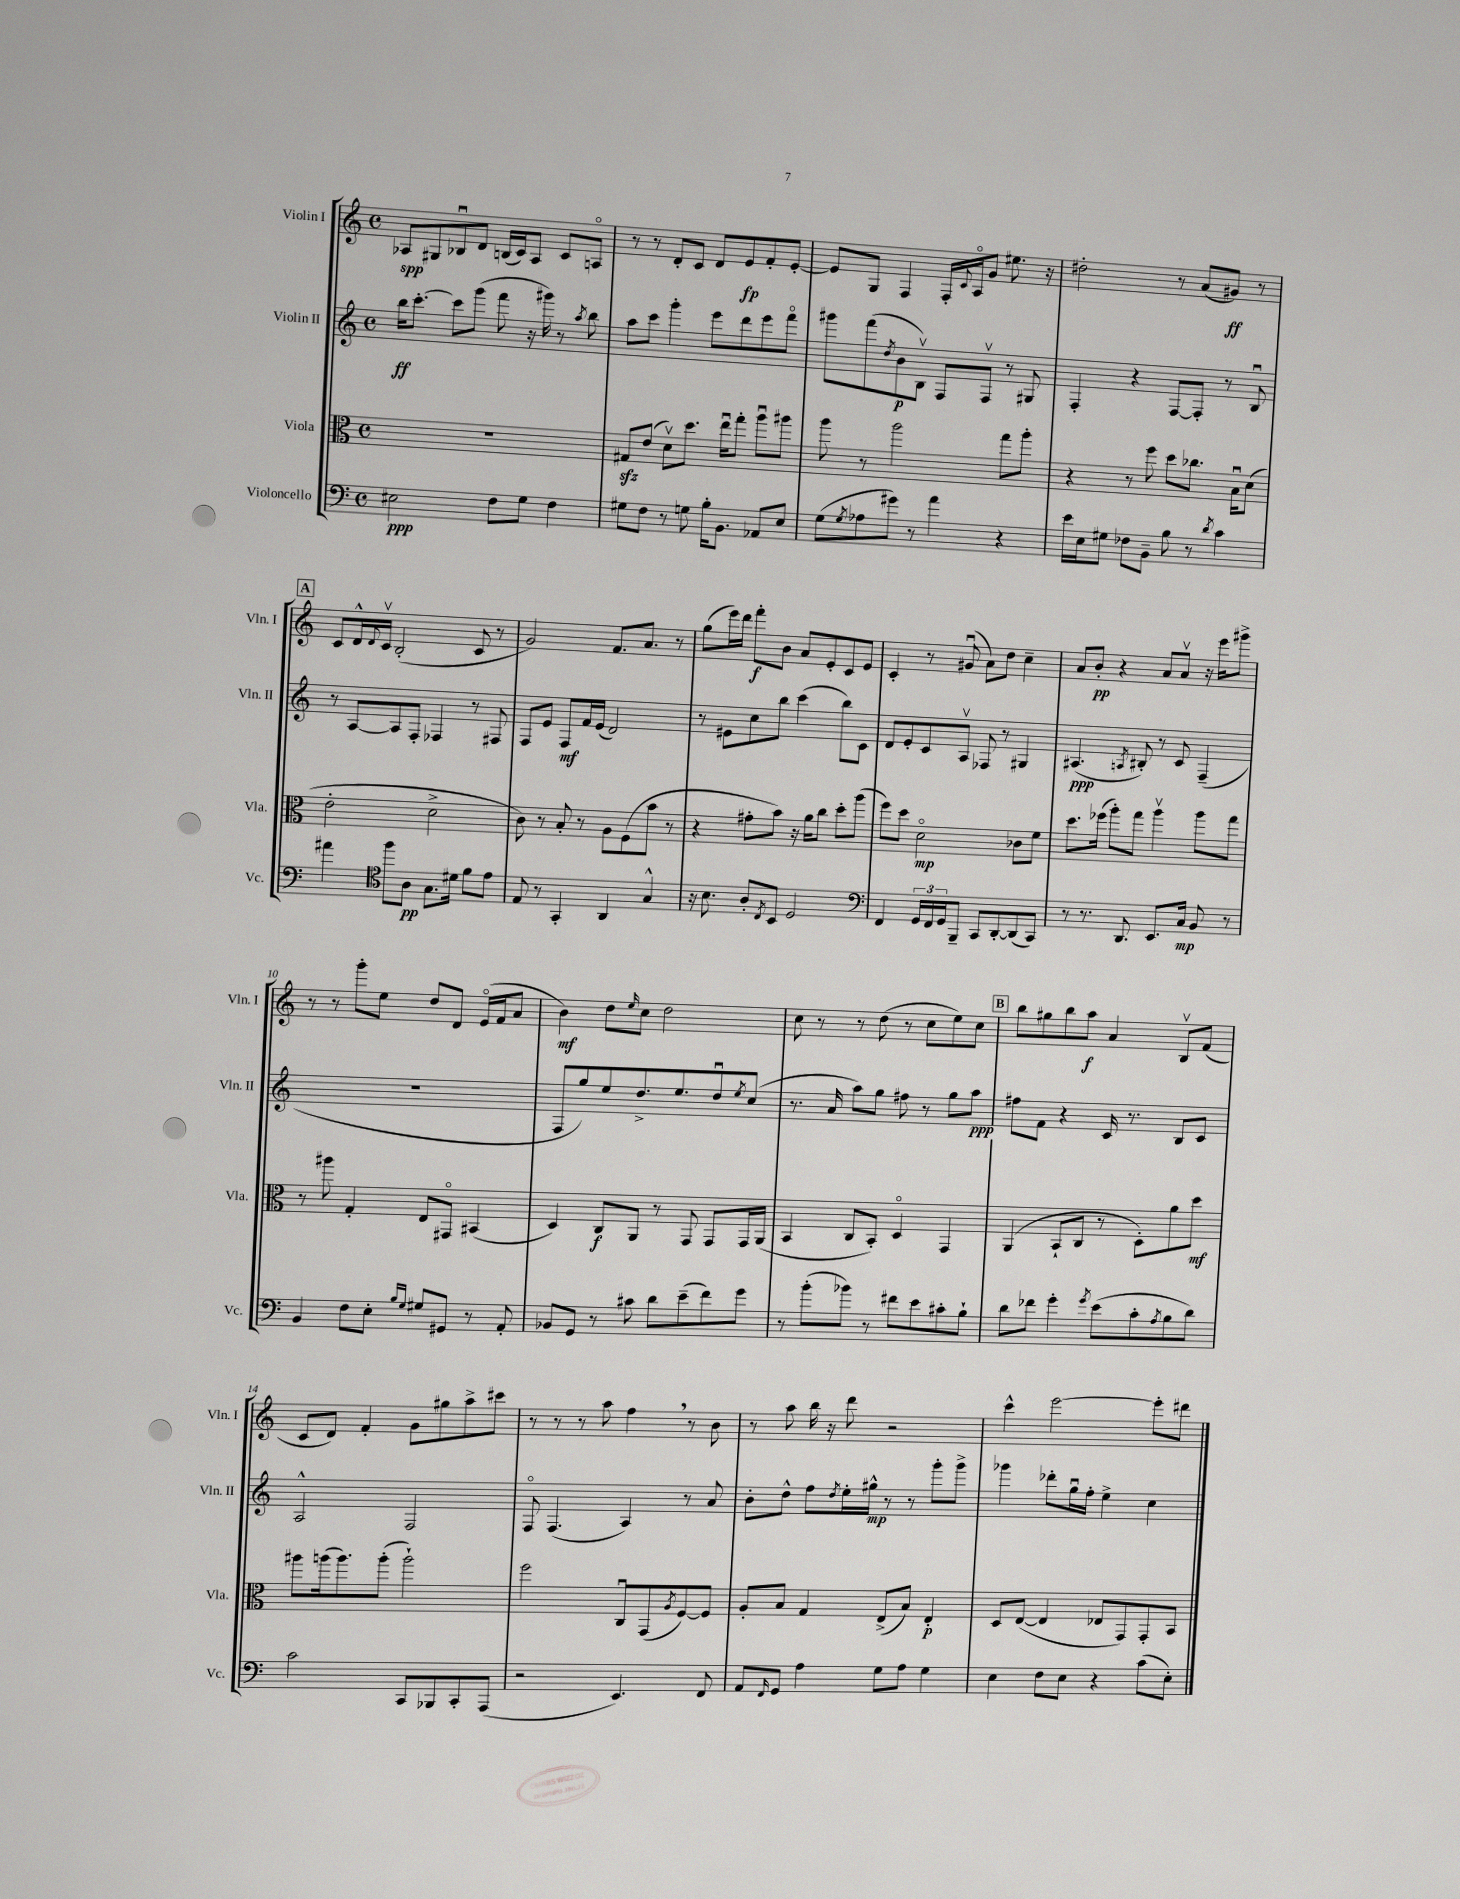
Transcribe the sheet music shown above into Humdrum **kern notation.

**kern	**kern	**kern	**kern
*staff4	*staff3	*staff2	*staff1
*clefF4	*clefC3	*clefG2	*clefG2
*k[]	*k[]	*k[]	*k[]
*M4/4	*M4/4	*M4/4	*M4/4
*met(c)	*met(c)	*met(c)	*met(c)
2E#	1r	16bb	8A-
.	.	[8.ccc'	.
.	.	.	8G#
.	.	8ccc]	8B-u
.	.	(8ggg	8d
8F	.	8fff	(16B
.	.	.	16c)
8G	.	16r	8A-
.	.	16ggg#)	.
4F	.	8r	8c
.	.	8qaa	.
.	.	8bb	8Ao
=	=	=	=
8G#	8G#	8aa	8r
8F	(8e	8ccc	8r
8r	8dv)	4ggg'	8d'
8G	8.dd	.	8c
16B'	.	8eee	8d
8.BB	16eeu	.	.
.	8gg'	8ddd	8e
8AA-	8aau	8eee	8f'
8E	8aa#	8fffo	[8e'
=	=	=	=
(8G	8aa	8ggg#	8e]
8qG	.	.	.
8A-	8r	(8fff	8G
.	.	8qdd	.
8g#)	2aa	8b	4F
8r	.	8Bv)	.
4a	.	8F	16F'
.	.	.	8qqc
.	.	.	16Ao
.	.	8Fv	8g
4r	8gg	8r	8.ee#
.	8aa'	8G#	.
.	.	.	16r
=	=	=	=
16e	4r	4F'	2dd#'
16E	.	.	.
8G#	.	.	.
8F-	8r	4r	.
8BB~	8ff	.	.
8B	8dd	[8F	8r
8r	8.cc-	8F']	(8a
8qd	.	.	.
4c	.	8r	8g#)
.	16Bu	.	.
.	(8d	8Bu	8r
=	=	=	=
4a#	2e'	8r	8c
.	.	[8A	16d^^
.	.	.	8qqd
.	.	.	16cv
*clefC4	*	*	*
8ff	.	8A]	(2B'
8A	.	8F'	.
8.G	2d^	4F-	.
16d#	.	.	.
8f	.	8r	8c
8e	.	8F#	8r
=	=	=	=
8E	8c)	8F	2g)
8r	8r	8e	.
4GG'	8B'	8F	.
.	8r	16f	.
.	.	(16e	.
4AA	8A	2d)	8.f
.	(8F	.	.
.	.	.	8.a
4G^^	8b	.	.
.	8r	.	8r
=	=	=	=
16r	4r	8r	(8gg
8.B	.	.	.
.	.	8e#	16eee)
.	.	.	16ddd
8A'	8g#'	8cc	8fff'
8qC	.	.	.
8BB	8b)	8bb	8b
2D	16r	(4ccc	8a
.	16a	.	.
.	8cc	.	8e'
.	8dd'	8bb)	8c
.	(8aa	8c	8e
=	=	=	=
*clefF4	*	*	*
4FF	8ff)	8d	4c'
.	8dd	8e'	.
24GG	2do	8c	8r
24FF	.	.	.
24GG	.	.	.
8BBB~	.	8Av	(8g#u
8CC	.	8F-	8a)
[8DD'	.	8r	8dd
(8DD]	8c-	4G#	4cc~
8CC)	8f	.	.
=	=	=	=
8r	8.dd	(4.A#	8a
8.r	.	.	8b'
.	(16ff-	.	.
.	8aa')	.	4r
8.DD	.	.	.
.	.	8qA	.
.	8gg	8B#')	.
8.EE	4aav	8r	8a
.	.	8c	8av
16C	.	.	.
8BB	8aa	(4F~	16r
.	.	.	16eee
8r	8gg	.	8ggg#^
=	=	=	=
4BB	8r	1r	8r
.	8aa#	.	8r
8F	4G'	.	8ggg'
8E'	.	.	8ee
16qqB	.	.	.
16qqG	.	.	.
8G#	8E	.	8dd
8GG#	8GG#o	.	8d
8r	(4BB#	.	(16eo
.	.	.	16f
8AA'	.	.	8a
=	=	=	=
8BB-	4D)	8F	4b)
8GG	.	8gg)	.
8r	8C	8ee	8dd
.	.	.	16qqee
8c#	8AA	8.dd^	8cc
8d	8r	.	2dd
.	.	8.ee	.
(8e~	8GG	.	.
8f)	8GG	8ddu	.
.	.	8qee	.
8g	16GG	(8cc	.
.	(16AA	.	.
=	=	=	=
8r	4BB	8.r	8cc
(8b'	.	.	8r
.	.	16a	.
8b-)	8C	8aa)	8r
8r	8BB')	8gg	(8dd
8f#	4Do	8ff#	8r
8e	.	8r	8cc
8c#'	4GG	8gg	8ee)
8B`	.	8aa	8cc
=	=	=	=
8d	(4AA	8ff#	8bb
8f-	.	8f	8gg#
4g'	8BB`	4r	8bb
.	8C	.	8aa
8qg	.	.	.
(8e	8r	16c	4a
.	.	8.r	.
8c'	8D')	.	.
8qA	.	.	.
8B	8a	8B	8Bv
8d)	8dd	8c	(8f
=	=	=	=
2c	8aa#	2A^^	8c
.	(16aa	.	8d)
.	8.aa)	.	.
.	.	.	4f'
.	(8aa'	.	.
8CC	2aa`)	2F	8g
8BBB-	.	.	8gg#
8CC'	.	.	8aa^
(8AAA	.	.	8ccc#
=	=	=	=
2r	2ff	8Fo	8r
.	.	(4.F	8r
.	.	.	8r
.	.	.	8aa
4.EE)	8Cu	4A)	4ff
.	(8GG	.	.
.	8qA	.	.
.	[8F)	8r	8r
8FF	8F]	8a	8b
=	=	=	=
8AA	8A'	8b'	8r
16qqFF	.	.	.
8GG	8B	8dd^^	8aa
4A	4G	8ff	16bb
.	.	.	16r
.	.	8qdd	.
.	.	16ee'	8ddd
.	.	16gg#^^	.
8G	(8E^	8r	2r
8A	8B)	8r	.
4G	4E'	8ggg'	.
.	.	8ggg^	.
=	=	=	=
4E	8D	4ggg-	4ccc^^
.	([8E	.	.
8F	4E]	8ddd-'	[2eee
8E	.	16ggu	.
.	.	16ff'	.
4r	8E-	4ee^	.
.	8GG)	.	.
(8c	8GG'	4cc	8eee']
8E')	8BB	.	8ddd#
==	==	==	==
*-	*-	*-	*-
